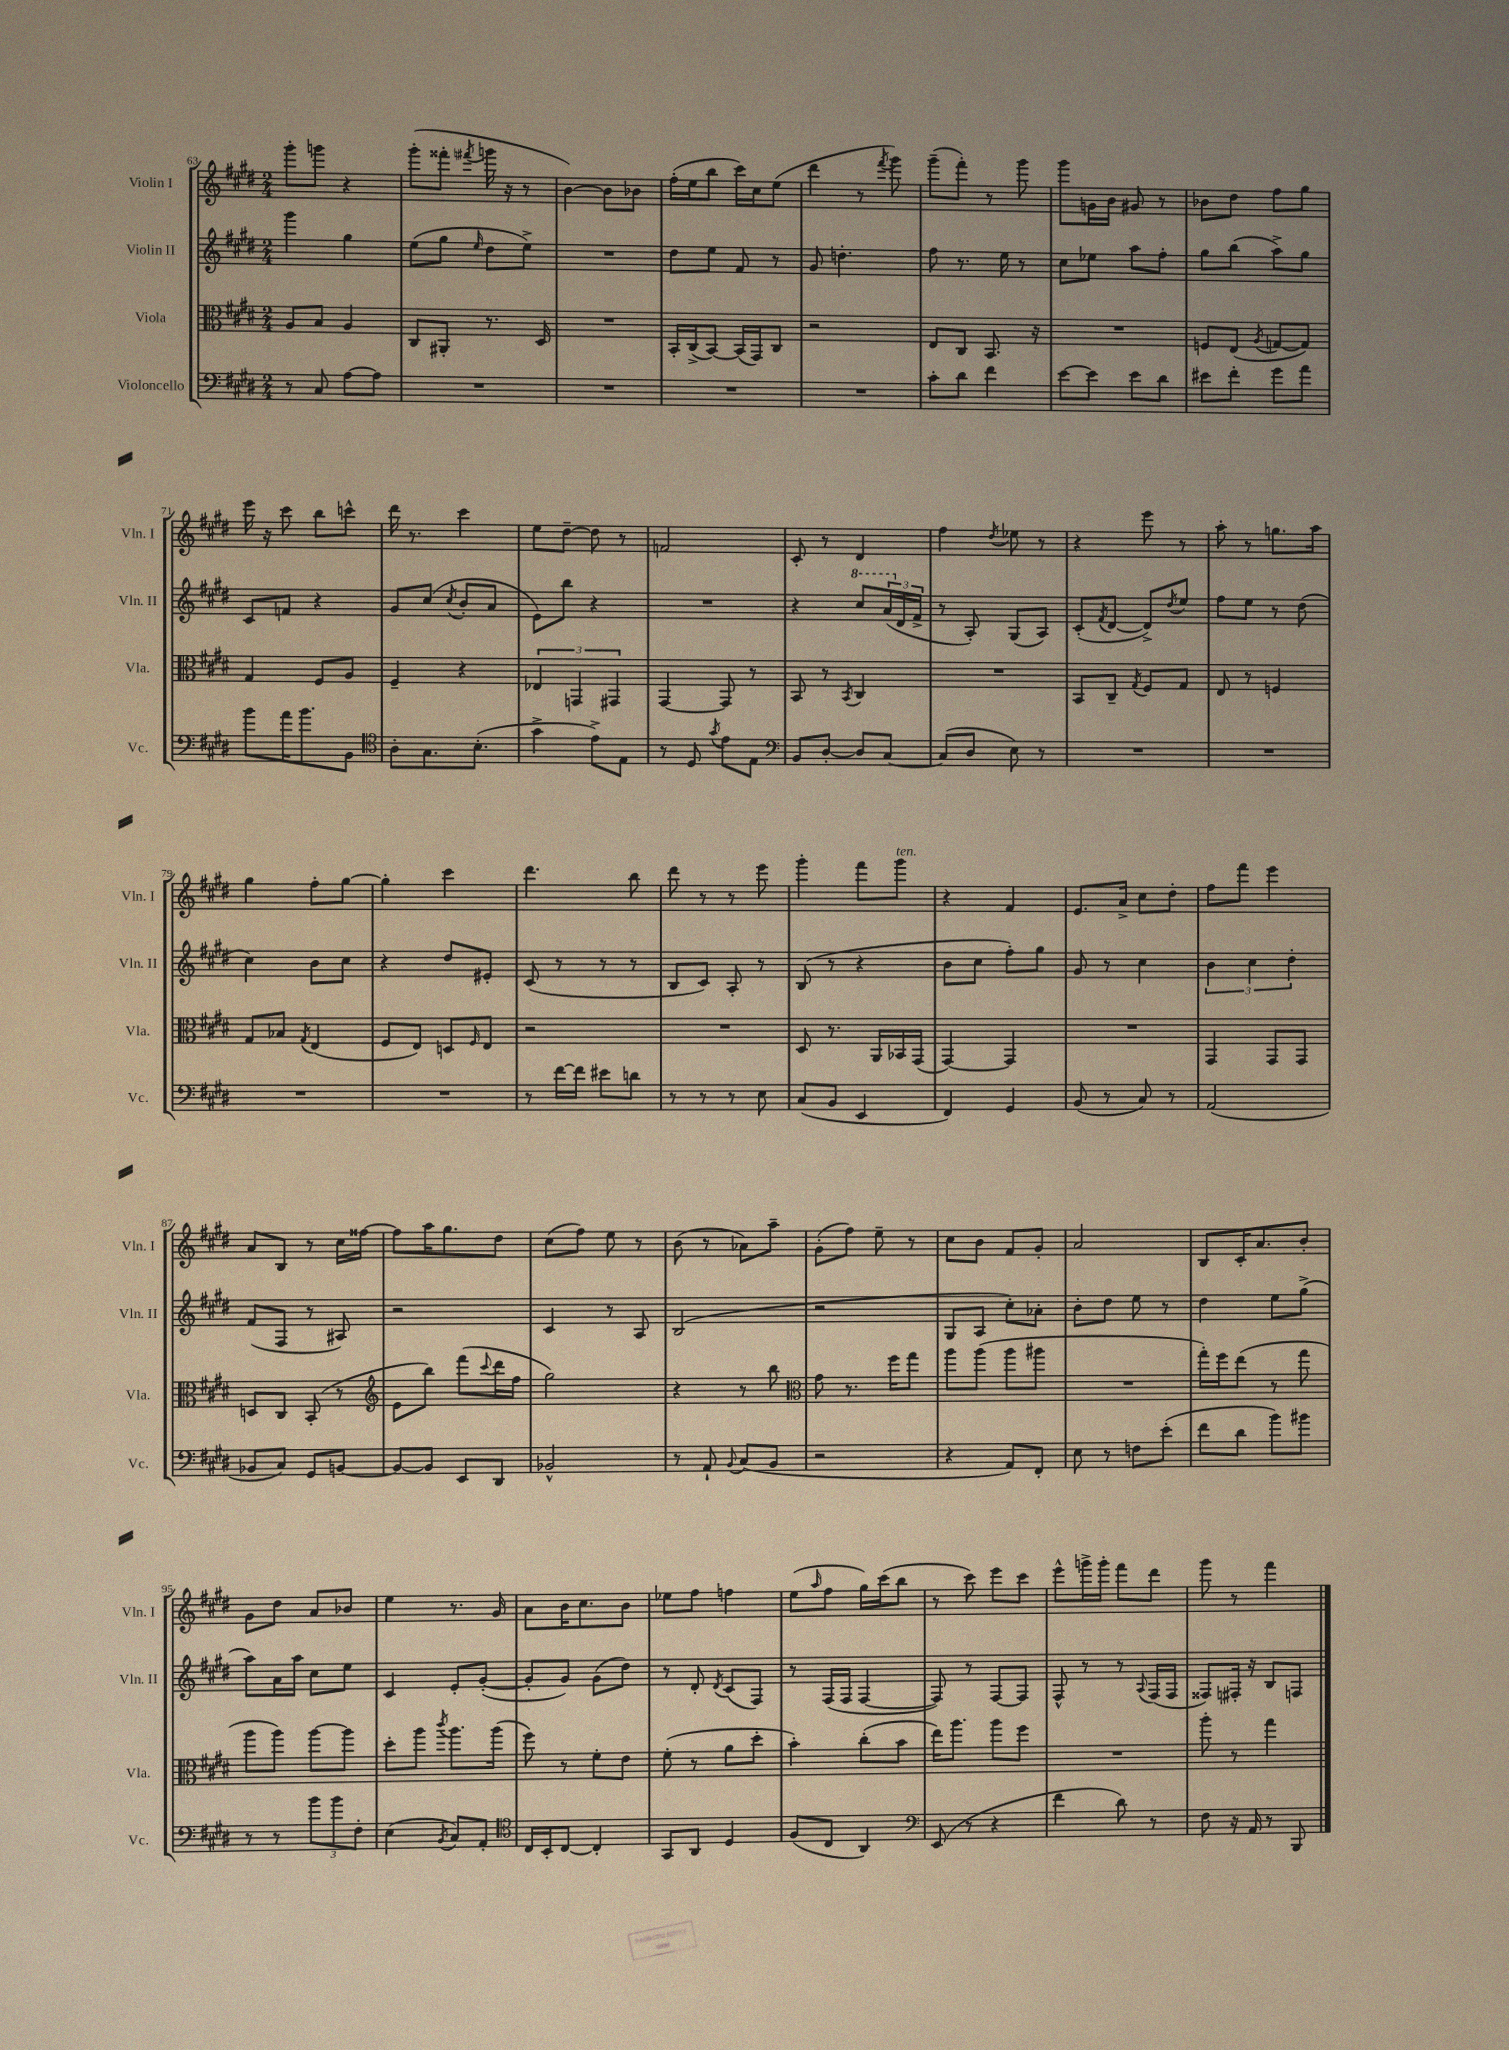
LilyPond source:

<<
\new StaffGroup <<
\new Staff = "s0" \with { instrumentName = "Violin I" shortInstrumentName = "Vln. I" } {
    \clef treble \key e \major \numericTimeSignature \time 2/4
    gis'''8-. g'''8 r4 |
    gis'''8-.( fisis'''8-. \acciaccatura { fis'''8 } g'''16 r16 r8 |
    b'4~) b'8 bes'8 |
    fis''16-.( e''16 b''8 cis'''16) cis''16 e''8( |
    dis'''4 r8 \acciaccatura { fis'''8 } gis'''8) |
    gis'''8--( fis'''8-.) r8 gis'''8 |
    gis'''8 g'16 b'16 gis'8 r8 |
    bes'8 dis''8 fis''8 gis''8 |
    e'''16 r16 cis'''8 b''8 c'''8-^ |
    dis'''16 r8. cis'''4 |
    e''8 dis''8~-- dis''8 r8 |
    f'2 |
    cis'8-. r8 dis'4 |
    fis''4 \acciaccatura { dis''8 } ees''8 r8 |
    r4 e'''8 r8 |
    a''8-. r8 g''8. a''16 |
    gis''4 fis''8-. gis''8~ |
    gis''4-. cis'''4 |
    dis'''4. b''8 |
    dis'''8 r8 r8 e'''8 |
    gis'''4-. fis'''8 gis'''8^\markup { \italic "ten." } |
    r4 fis'4 |
    e'8. a'16-> cis''8 dis''8-. |
    fis''8 fis'''8 e'''4 |
    a'8 b8 r8 cis''16 fisis''16~ |
    fisis''8 a''16 gis''8. dis''8 |
    cis''8( fis''8) e''8 r8 |
    b'8( r8 aes'8) a''8-- |
    gis'8-.( fis''8) e''8-- r8 |
    cis''8 b'8 fis'8 gis'8-. |
    a'2 |
    b8 cis'16-. a'8. b'8-. |
    gis'8 dis''8 a'8 bes'8 |
    e''4 r8. gis'16 |
    a'8 b'16 cis''8. b'8 |
    ees''8 fis''8 f''4 |
    e''8( \grace { a''16 } fis''8 gis''16) cis'''16( b''8 |
    r8 cis'''8) e'''8 cis'''8 |
    e'''8-^ g'''16-> g'''16-. fis'''8 dis'''8 |
    gis'''8 r8 fis'''4 \bar "|." |
}
\new Staff = "s1" \with { instrumentName = "Violin II" shortInstrumentName = "Vln. II" } {
    \clef treble \key e \major \numericTimeSignature \time 2/4
    gis'''4 gis''4 |
    e''8( gis''8 \grace { e''16 } dis''8 e''8->) |
    R2 |
    dis''8 e''8 fis'8 r8 |
    gis'8 d''4.-. |
    fis''8 r8. e''16 r8 |
    cis''8 ees''8 a''8 fis''8-. |
    gis''8 b''8( a''8->) gis''8 |
    cis'8 f'8 r4 |
    gis'8 cis''8( \acciaccatura { cis''8 } b'8-. a'8 |
    e'8) b''8 r4 |
    R2 |
    r4 \ottava #1 cis'''8 \tuplet 3/2 { a''16( \ottava #0 dis'16 fis'16-> } |
    r8 a8-.) gis8( a8) |
    cis'8-.( \acciaccatura { fis'8 } dis'8~ dis'8->) \acciaccatura { dis''8 } e''8 |
    fis''8 e''8 r8 dis''8( |
    cis''4) b'8 cis''8 |
    r4 dis''8 eis'8-. |
    cis'8( r8 r8 r8 |
    b8 cis'8) a8-. r8 |
    b8( r8 r4 |
    b'8 cis''8 fis''8-.) gis''8 |
    gis'8 r8 cis''4 |
    \tuplet 3/2 { b'4 cis''4 dis''4-. } |
    fis'8( fis8 r8 ais8) |
    r2 |
    cis'4 r8 a8 |
    b2( |
    r2 |
    gis8 a8 cis''8-.) aes'8-. |
    b'8-. dis''8 e''8 r8 |
    dis''4 e''8 gis''8->( |
    a''8) a'16 a''16 cis''8 e''8 |
    cis'4 e'8-. gis'8~-.( |
    gis'8-. gis'8) gis'8( dis''8) |
    r8 dis'8-. \acciaccatura { dis'8 } cis'8( fis8) |
    r8 fis16( fis16 fis4~ |
    fis8) r8 fis8~ fis8 |
    fis8-^ r8 r8 \appoggiatura { a8 } fis16( fis16 |
    fisis8) fis16-. r16 b8 f8 \bar "|." |
}
\new Staff = "s2" \with { instrumentName = "Viola" shortInstrumentName = "Vla." } {
    \clef alto \key e \major \numericTimeSignature \time 2/4
    a8 b8 a4 |
    cis8 ais,8-. r8. dis16 |
    R2 |
    b,16-. cis16->( b,8~) b,16( gis,16) cis8 |
    r2 |
    e8 cis8 b,8. r16 |
    R2 |
    f8 e8( \acciaccatura { a8 } g8~ g8) |
    gis4 fis8 a8 |
    fis4-- r4 |
    \tuplet 3/2 { ees4 g,4 gis,4 } |
    gis,4~ gis,8 r8 |
    b,8 r8 \acciaccatura { b,8 } cis4 |
    R2 |
    b,8 cis8-- \acciaccatura { gis8 } fis8 gis8 |
    e8 r8 f4 |
    gis8 bes8 \acciaccatura { gis8 } e4( |
    fis8 e8) d8 \grace { fis16 } e8 |
    r2 |
    R2 |
    dis8 r8. a,16 bes,16 gis,16( |
    gis,4~) gis,4 |
    R2 |
    gis,4 gis,8 gis,8 |
    d8 cis8 b,8-.( r8 |
    \clef treble e'8 b''8) fis'''8( \appoggiatura { cis'''8 } dis'''16 fis''16 |
    gis''2) |
    r4 r8 b''8 |
    \clef alto gis'8 r8. fis''16 gis''8 |
    a''8 a''8( a''8 ais''8 |
    R2 |
    gis''16-.) fis''16 e''8( r8 gis''8 |
    a''8 a''8) a''8~ a''8 |
    dis''8-. a''8 \acciaccatura { cis'''8 } a''8. a''16( |
    fis''8) r8 fis'8-. e'8 |
    fis'8-.( r8 a'8 dis''8-. |
    b'4-.) cis''8-.( b'8 |
    e''16) a''8. a''8 fis''8 |
    R2 |
    a''8-. r8 gis''4 \bar "|." |
}
\new Staff = "s3" \with { instrumentName = "Violoncello" shortInstrumentName = "Vc." } {
    \clef bass \key e \major \numericTimeSignature \time 2/4
    r8 cis8 a8~ a8 |
    R2 |
    R2 |
    R2 |
    R2 |
    cis'8-. dis'8 fis'4 |
    e'8~ e'8 e'8 dis'8 |
    eis'8 fis'8-. gis'8 a'8 |
    b'8 a'16 b'8. b,8 |
    \clef tenor a8-. gis8. b8.-.( |
    gis'4-> e'8->) e8 |
    r8 dis8 \acciaccatura { gis'8 } e'8 e8 |
    \clef bass b,8 dis8~-. dis8 cis8~ |
    cis8( dis8 e8) r8 |
    R2 |
    R2 |
    R2 |
    R2 |
    r8 fis'16~ fis'16 eis'8 d'8 |
    r8 r8 r8 e8 |
    cis8( b,8 e,4 |
    fis,4) gis,4 |
    b,8( r8 cis8) r8 |
    a,2( |
    bes,8 cis8) gis,8 b,8~ |
    b,8~ b,8 e,8 dis,8 |
    bes,2-^ |
    r8 a,8-! \appoggiatura { b,8 } cis8( b,8 |
    r2 |
    r4 a,8) fis,8-. |
    e8 r8 f8 e'8-.( |
    fis'8 dis'8 b'8) bis'8 |
    r8 r8 \tuplet 3/2 { b'8 b'8 fis8-. } |
    e4( \acciaccatura { b,8 } cis8) a,8-. |
    \clef tenor cis16 b,16-. cis8~ cis4-. |
    gis,8 a,8 dis4 |
    fis8( cis8 a,4) |
    \clef bass e,8( r8 r4 |
    fis'4 dis'8) r8 |
    fis8 r16 a,16 r8 b,,8 \bar "|." |
}
>>
>>
\layout { \context { \Score currentBarNumber = #63 } }
